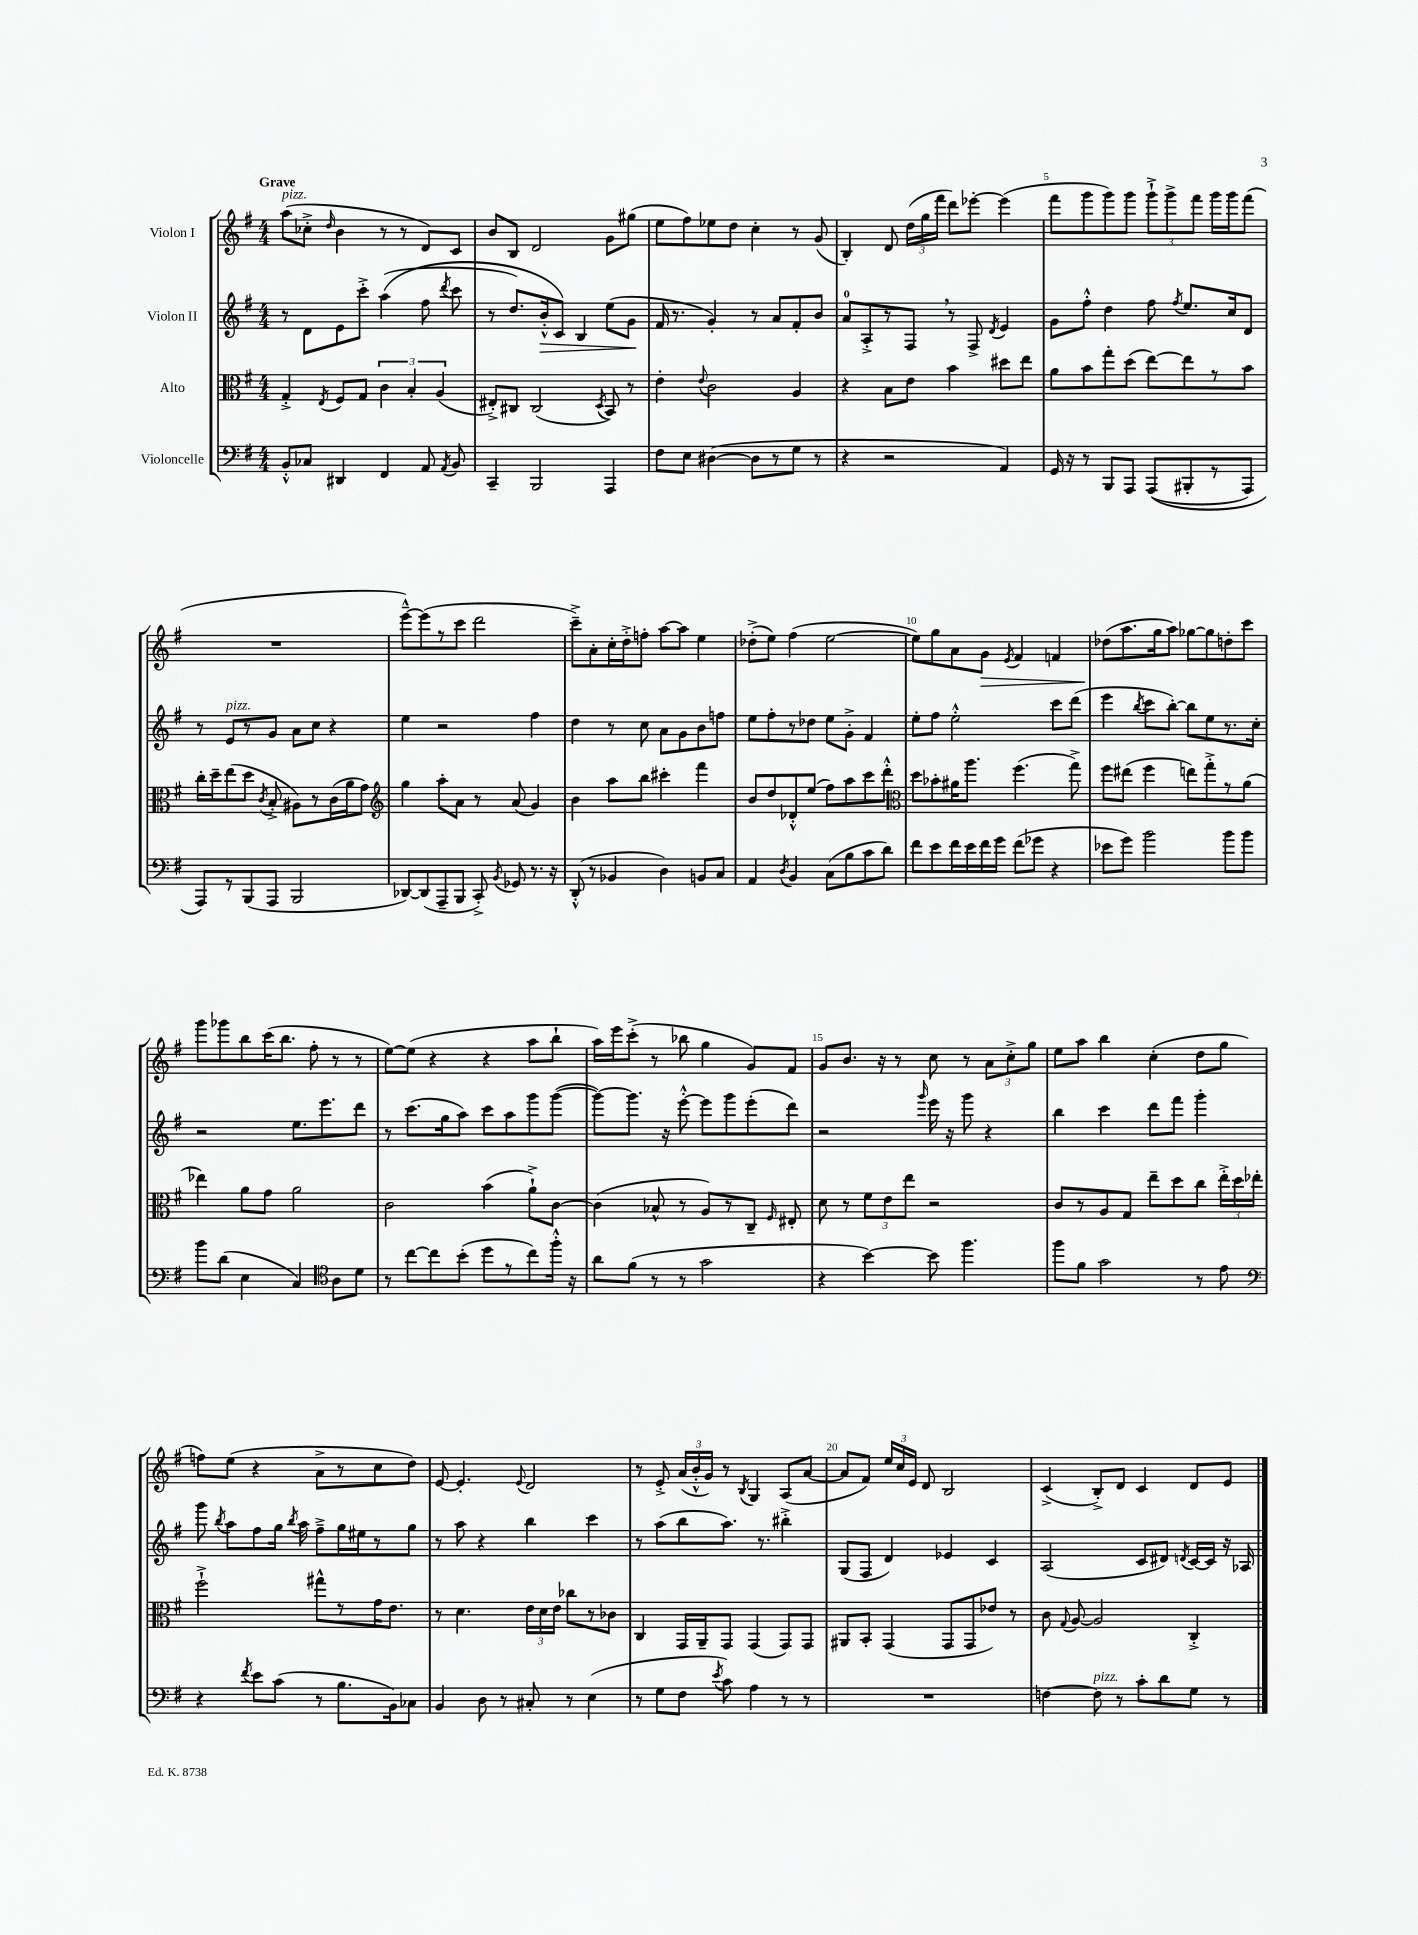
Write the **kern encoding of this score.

**kern	**kern	**kern	**kern
*staff4	*staff3	*staff2	*staff1
*clefF4	*clefC3	*clefG2	*clefG2
*k[f#]	*k[f#]	*k[f#]	*k[f#]
*M4/4	*M4/4	*M4/4	*M4/4
8BB'^^	4G'^	8r	(8aa
8C-	.	8d	8cc-'^
.	8qE	.	16qqdd
4DD#	8F#	8e	4b
.	8G	8ccc'^	.
4FF#	6c	&((4aa	8r
.	.	.	8r
.	6B'	.	.
8AA	.	8ff#	8d)
.	(6A	.	.
8qAA	.	8qddd	.
8BB	.	8ccc	8c
=	=	=	=
4CC~	8E#'^)	8r	8b
.	8C#	8.dd)	8B
2BBB	(2C#	.	2d
.	.	16b'^^	.
.	.	8c&)	.
.	.	4B	.
.	8qD	.	.
4AAA	8BB)	(8ee	8g
.	8r	8g	(8gg#
=	=	=	=
8F#	4e'	16f#	8ee
.	.	8.r	.
8E	.	.	8ff#)
.	8qqe	.	.
([4D#	2c	4g')	8ee-
.	.	.	8dd
8D#]	.	8r	4cc'
8r	.	8a	.
8G	4A	8f#'	8r
8r	.	8b	(8g
=	=	=	=
4r	4r	8a	4B')
.	.	8A'^	.
2r	8B	8r	8d
.	8e	8F#	(24dd
.	.	.	24gg
.	.	.	24fff#
.	4b	8r	8ddd)
.	.	8F#^	[8eee-'
.	.	8qd	.
4AA)	8dd#	4e	(4eee-]
.	8ee	.	.
=	=	=	=
16GG	8a	8g	8fff#
16r	.	.	.
8r	8b	8ff#'^^	8ggg
8BBB	8gg'	4dd	8ggg)
8AAA	(8dd	.	8ggg
&((8AAA	[8ee)	8ff#	12ggg`^
.	.	.	12ggg^
.	.	8qff#	.
8BBB#'	8ee]	8.ee	.
.	.	.	12fff#
8r	8r	.	16ggg
.	.	16cc	16ggg
8AAA)	8b	8d	(8fff#
=	=	=	=
8AAA&)	16cc'	8r	1r
.	16dd~	.	.
8r	(8ee	8e	.
(8BBB	8dd	8r	.
.	8qc	.	.
8AAA	8B'^	8g	.
2BBB	8A#)	8a	.
.	8r	8cc	.
.	(16c	4r	.
.	16a	.	.
.	8g)	.	.
=	=	=	=
*	*clefG2	*	*
[8DD-)	4gg	4ee	[8eee~^^)
(8DD-]	.	.	(8eee]
8AAA~	8aa'	2r	8r
8BBB	8a	.	8ccc
8CC'^)	8r	.	2ddd
8qBB	.	.	.
8GG-	(8a	.	.
8.r	4g)	4ff#	.
16r	.	.	.
=	=	=	=
(8DD'^^	4b	4dd	8ccc~^)
8r	.	.	8a'
4BB-	8aa	8r	16cc'
.	.	.	16dd'^
.	8bb	8cc	8ff'
4D)	4ccc#'	8a	[8aa
.	.	8g	8aa]
8BB	4fff#	8b	4ee
8C	.	8ff	.
=	=	=	=
4AA	8b	8ee	(8dd-'^
.	8dd	8ff#'	8ee)
8qD	.	.	.
4BB	8d-'^^	8r	(4ff#
.	(8ee	8dd-	.
(8C	8ff#)	8ee	[2ee
8B	8aa	8g'^	.
8c	8ccc	4f#	.
8d)	8ddd'^^	.	.
=	=	=	=
*	*clefC3	*	*
8f#	8dd	8ee'	8ee])
8e	8b-'	8ff#	8gg
16f#	16a#	2ee'^^	8a
16e	8.aa	.	.
16f#	.	.	8g
16g	.	.	.
.	.	.	8qe
(8f#	(4.ff#	.	4f#
8g-	.	.	.
4r	.	8ccc	4f
.	8gg^)	(8ddd	.
=	=	=	=
8e-	8ff#	4eee	(8dd-
8g)	(8ee#	.	8.aa
.	.	8qbb	.
2b	4ff#	8ccc	.
.	.	.	16gg
.	.	[8bb')	8aa)
.	8ee)	8bb]	[8gg-
.	8gg'^	8ee	8gg-]
8b	8r	8.r	8dd'
8b	(8a	.	8ccc
.	.	16cc'	.
=	=	=	=
8b	4ee-)	2r	8ggg
(8d	.	.	8ggg-
4E	8a	.	8bb
.	8g	.	(16ccc
.	.	.	8.bb
4C)	2a	8.ee	.
.	.	.	8ff#'
.	.	8.eee	.
*clefC4	*	*	*
8A	.	.	8r
8d	.	8ddd	8r
=	=	=	=
8r	2c	8r	[8ee)
[8cc	.	(8.ccc	(8ee]
8cc]	.	.	4r
.	.	16gg	.
(8b'	.	8aa)	.
8dd	(4b	8ccc	4r
8r	.	8aa	.
8cc)	8a`^)	8ggg	8aa
16ff#'^^	[8c	([8ggg	8bb`
16r	.	.	.
=	=	=	=
8a	(4c]	8ggg_)	16aa)
.	.	.	16eee
(8f#	.	8.ggg]	(8ccc'^
8r	8B-^^	.	8r
.	.	16r	.
8r	8r	[8eee'^^	8bb-
2g	8A)	8eee]	4gg
.	8r	8ggg	.
.	8C~	(8eee'	8g)
.	16qqF#	.	.
.	8E#'	8ddd)	8f#
=	=	=	=
4r	8d	2r	8g
.	8r	.	8.b
[4b)	12f#	.	.
.	.	.	16r
.	12e	.	.
.	.	.	8r
.	12ee	.	.
.	.	16qqggg	.
8b]	2r	16eee	8cc
.	.	16r	.
4.ff#	.	8ggg	8r
.	.	4r	12a
.	.	.	12cc'^
.	.	.	12gg
=	=	=	=
8ff#	8c	4bb	8ee
8f#	8r	.	8aa
2g	8A	4ccc	4bb
.	8G	.	.
.	8ee~	8ddd	(4cc'
.	8dd	8fff#	.
8r	8cc	4ggg'	8dd
8e	24ee'^	.	8gg
.	24dd	.	.
.	24ee-'	.	.
=	=	=	=
*clefF4	*	*	*
4r	2ff#`^	8ggg	8ff)
.	.	8qbb	.
.	.	8aa	(8ee
8qf#	.	.	.
8e	.	8ff#	4r
(8c	.	16gg	.
.	.	8qbb	.
.	.	16aa	.
8r	8gg#^^	8ff#~^	8a^
8.B	8r	16gg	8r
.	.	16ee#	.
.	16g	8r	8cc
16BB)	8.e	.	.
8C-	.	8gg	8dd)
=	=	=	=
4BB	8r	8r	[8e
.	4.d	8aa	4.e']
8D	.	4r	.
8r	.	.	.
.	.	.	8qqe
8C#'	24e	4bb	2d
.	24d	.	.
.	24e	.	.
8r	8cc-	.	.
(4E	8r	4ccc	.
.	8c-	.	.
=	=	=	=
8r	4C	8r	8r
8G	.	(8aa	8e'^
8F#	16GG	8bb	(24a
.	.	.	24b'^^
.	16AA~	.	.
.	.	.	24g)
8qe	.	.	.
8c)	8GG	8.aa)	8r
.	.	.	8qB
4A	(4GG	.	4G
.	.	8.r	.
8r	8GG)	4bb#'^	(8A
8r	8GG	.	[8a
=	=	=	=
1r	8AA#	(8G	8a]
.	8BB'	8F#	8f#)
.	(4GG	4d)	24ee
.	.	.	24cc
.	.	.	24e
.	.	.	8d
.	8GG	4e-	2B
.	8GG	.	.
.	8e-)	4c	.
.	8r	.	.
=	=	=	=
[4F	8c	(2A	(4c^
.	8qqG	.	.
.	[8A	.	.
8F]	2A]	.	8B'^)
8r	.	.	8d
8c'	.	8c	4c
8d	.	8d#)	.
.	.	8qd	.
8G	4C'^	[16c	8d
.	.	16c]	.
8r	.	16r	8e
.	.	16A-	.
==	==	==	==
*-	*-	*-	*-
